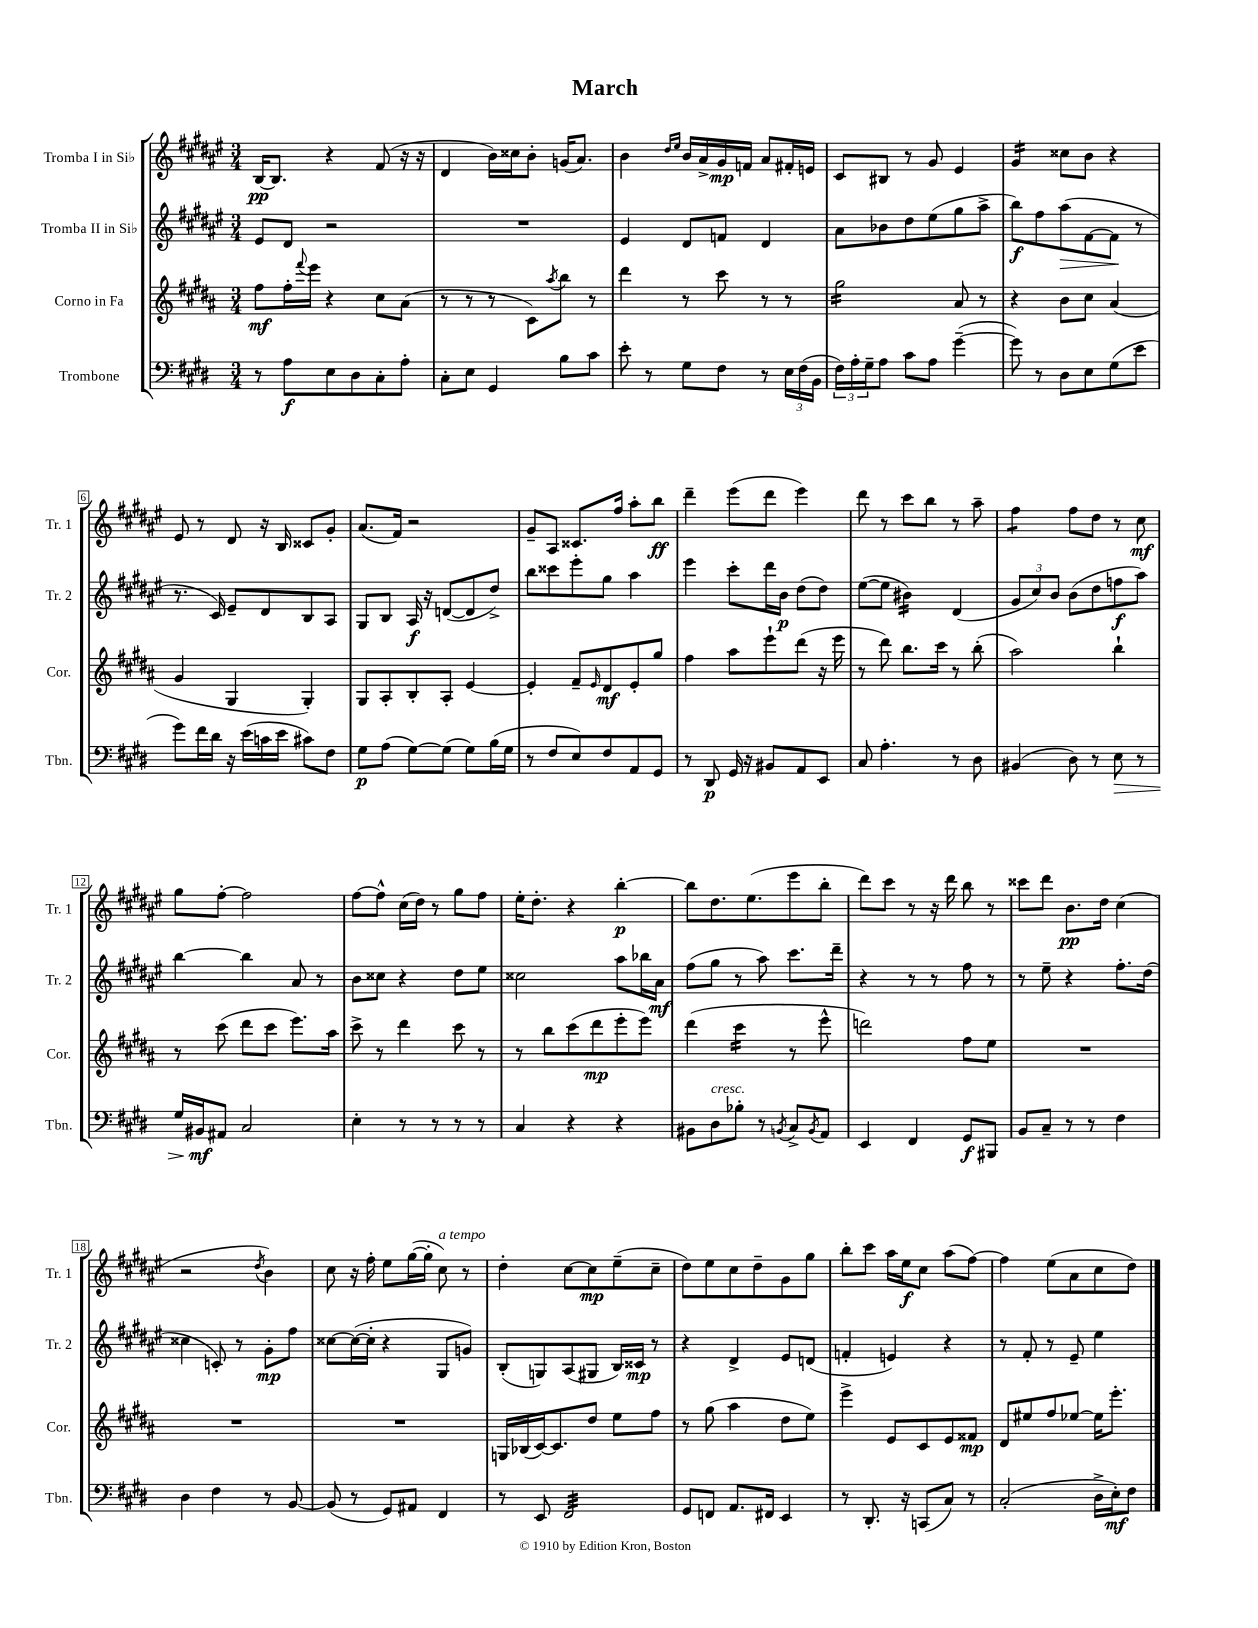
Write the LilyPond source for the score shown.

\header { title = "March" }
<<
\new StaffGroup <<
\new Staff = "s0" \with { instrumentName = "Tromba I in Sib" shortInstrumentName = "Tr. 1" } {
    \clef treble \key fis \major \numericTimeSignature \time 3/4
    b16~\pp b8. r4 fis'8( r16 r16 |
    dis'4 b'16) cisis''16 b'8-. g'16( ais'8.) |
    b'4 \grace { dis''16 eis''16 } b'16 ais'16-> gis'16\mp f'16 ais'8 fis'16-. e'16 |
    cis'8 bis8 r8 gis'8 eis'4 |
    gis'4:16 cisis''8 b'8 r4 |
    eis'8 r8 dis'8 r16 b16 cisis'8 gis'8-. |
    ais'8.( fis'16) r2 |
    gis'8-- ais8 cisis'8. fis''16 ais''8-. b''8\ff |
    dis'''4-- eis'''8( dis'''8 eis'''4) |
    dis'''8 r8 cis'''8 b''8 r8 ais''8-- |
    fis''4:8 fis''8 dis''8 r8 cis''8\mf |
    gis''8 fis''8~-. fis''2 |
    fis''8~ fis''8-^ cis''16( dis''16) r8 gis''8 fis''8 |
    eis''16-. dis''8.-. r4 b''4~-.\p |
    b''8 dis''8. eis''8.( eis'''8 b''8-. |
    dis'''8) cis'''8 r8 r16 dis'''16 b''8 r8 |
    cisis'''8 dis'''8 b'8.\pp dis''16 cis''4( |
    r2 \acciaccatura { dis''8 } b'4) |
    cis''8 r16 fis''16-. eis''8 gis''16~( gis''16-. cis''8^\markup { \italic "a tempo" }) r8 |
    dis''4-. cis''8~ cis''8\mp eis''8--( cis''8-- |
    dis''8) eis''8 cis''8 dis''8-- gis'8 gis''8 |
    b''8-. cis'''8 ais''16 eis''16\f cis''8 ais''8( fis''8~) |
    fis''4 eis''8( ais'8 cis''8 dis''8) \bar "|." |
}
\new Staff = "s1" \with { instrumentName = "Tromba II in Sib" shortInstrumentName = "Tr. 2" } {
    \clef treble \key fis \major \numericTimeSignature \time 3/4
    eis'8 dis'8 r2 |
    R2. |
    eis'4 dis'8 f'8 dis'4 |
    ais'8 bes'8 dis''8 eis''8( gis''8 ais''8-> |
    b''8\f) fis''8 ais''8\>( fis'8~ fis'8\! r8 |
    r8. cis'16) eis'8-- dis'8 b8 ais8 |
    gis8 b8 ais16\f r16 d'8~( d'8 dis''8->) |
    b''8 cisis'''8 eis'''8-. gis''8 ais''4 |
    eis'''4 cis'''8-. dis'''16 b'16\p dis''8( dis''8) |
    eis''8~( eis''8 bis'4:16) dis'4( |
    \tuplet 3/2 { gis'8 cis''8) b'8 } b'8( dis''8 f''8\f ais''8) |
    b''4~ b''4 ais'8 r8 |
    b'8 cisis''8 r4 dis''8 eis''8 |
    cisis''2 ais''8 bes''16 ais'16\mf |
    fis''8( gis''8 r8 ais''8) cis'''8. dis'''16-- |
    r4 r8 r8 fis''8 r8 |
    r8 eis''8-- r4 fis''8.-. dis''16( |
    cisis''4 c'8-.) r8 gis'8-.\mp fis''8 |
    cisis''8~ cisis''16~( cisis''16-. r4 gis8 g'8) |
    b8-.( g8) ais8( gis8 b16) cisis'16\mp r8 |
    r4 dis'4-> eis'8 d'8( |
    f'4-. e'4) r4 |
    r8 fis'8-. r8 eis'8-- eis''4 \bar "|." |
}
\new Staff = "s2" \with { instrumentName = "Corno in Fa" shortInstrumentName = "Cor." } {
    \clef treble \key b \major \numericTimeSignature \time 3/4
    fis''8\mf fis''16-. \appoggiatura { fis'''8 } e'''16 r4 cis''8 ais'8( |
    r8 r8 r8 cis'8) \acciaccatura { ais''8 } b''8 r8 |
    dis'''4 r8 cis'''8 r8 r8 |
    gis''2:16 ais'8 r8 |
    r4 b'8 cis''8 ais'4( |
    gis'4 gis4 gis4-.) |
    gis8 ais8-. b8-. ais8-. e'4~ |
    e'4-. fis'8-- \grace { e'16 } dis'8\mf e'8-. gis''8 |
    fis''4 ais''8 e'''8-! dis'''8( r16 e'''16 |
    r8 dis'''8) b''8. cis'''16 r8 b''8-.( |
    ais''2) b''4-! |
    r8 cis'''8( dis'''8 cis'''8 e'''8.) ais''16 |
    cis'''8-> r8 dis'''4 cis'''8 r8 |
    r8 b''8 cis'''8( dis'''8\mp e'''8-. e'''8) |
    dis'''4( cis'''4:16 r8 e'''8-^ |
    d'''2) fis''8 e''8 |
    R2. |
    R2. |
    R2. |
    g16 bes16( cis'16~) cis'8. dis''8 e''8 fis''8 |
    r8 gis''8( ais''4 dis''8 e''8) |
    e'''4-> e'8 cis'8 e'8 fisis'8\mp |
    dis'8 eis''8 fis''8 ees''8~ ees''16 e'''8.-. \bar "|." |
}
\new Staff = "s3" \with { instrumentName = "Trombone" shortInstrumentName = "Tbn." } {
    \clef bass \key e \major \numericTimeSignature \time 3/4
    r8 a8\f e8 dis8 cis8-. a8-. |
    cis8-. e8 gis,4 b8 cis'8 |
    e'8-. r8 gis8 fis8 r8 \tuplet 3/2 { e16 fis16( b,16 } |
    \tuplet 3/2 { fis16) a16-. gis16-- } a8 cis'8 a8 gis'4~--( |
    gis'8) r8 dis8 e8 gis8( e'8 |
    gis'8) fis'16 dis'16 r16 e'16( c'16 e'16 cis'8) fis8 |
    gis8\p a8( gis8~) gis8( gis8) b16( gis16 |
    r8 fis8 e8) fis8 a,8 gis,8 |
    r8 dis,8\p gis,16 r16 bis,8 a,8 e,8 |
    cis8 a4.-. r8 dis8 |
    bis,4( dis8) r8 e8\> r8 |
    gis16 bis,16\mf\! ais,8 cis2 |
    e4-. r8 r8 r8 r8 |
    cis4 r4 r4 |
    bis,8 dis8^\markup { \italic "cresc." } bes8-. r8 \acciaccatura { b,8 } cis8-> \acciaccatura { b,8 } a,8 |
    e,4 fis,4 gis,8\f bis,,8 |
    b,8 cis8-- r8 r8 fis4 |
    dis4 fis4 r8 b,8~ |
    b,8( r8 gis,8) ais,8 fis,4 |
    r8 e,8 fis,2:32 |
    gis,8 f,8 a,8. fis,16 e,4 |
    r8 dis,8.-. r16 c,8( cis8) r8 |
    cis2-.( dis16-> e16-.\mf) fis8 \bar "|." |
}
>>
>>
\layout { \context { \Score \override BarNumber.stencil = #(make-stencil-boxer 0.1 0.3 ly:text-interface::print) } }
